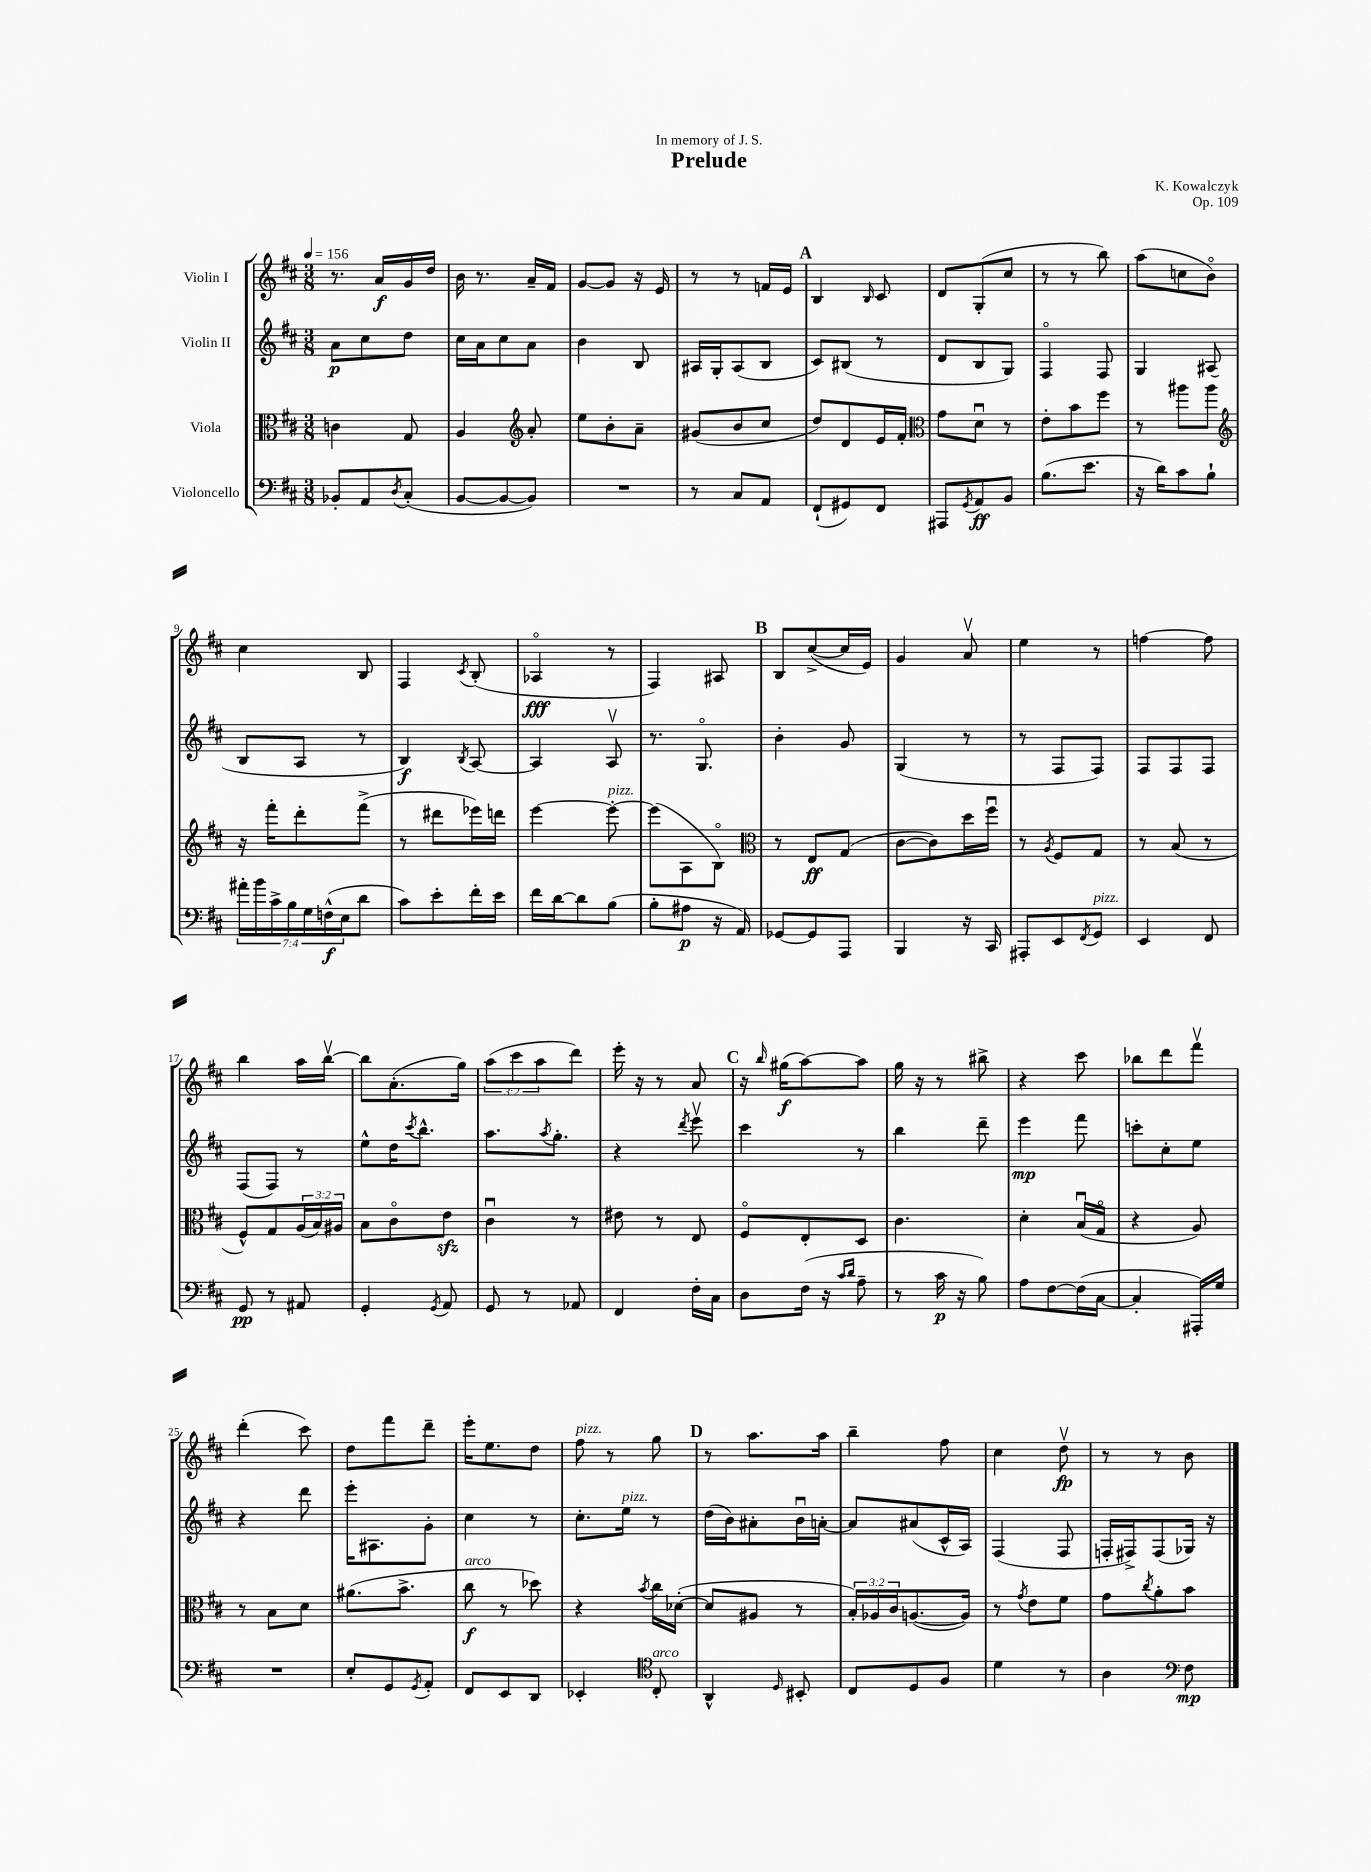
\header { title = "Prelude" composer = "K. Kowalczyk" dedication = "In memory of J. S." opus = "Op. 109" }
<<
\new StaffGroup <<
\new Staff = "s0" \with { instrumentName = "Violin I" } {
    \clef treble \key d \major \numericTimeSignature \time 3/8 \override Staff.TupletNumber.text = #tuplet-number::calc-fraction-text \tempo 4 = 156
    r8. a'16\f g'16 d''16 |
    b'16 r8. a'16-- fis'16 |
    g'8~ g'8 r16 e'16 |
    r8 r8 f'16 e'16 |
    \mark \markup { \bold "A" } b4 \grace { b16 } cis'8 |
    d'8 g8-.( cis''8 |
    r8 r8 b''8) |
    a''8( c''8 b'8\flageolet) |
    cis''4 b8 |
    fis4 \acciaccatura { cis'8 } b8-.( |
    aes4\flageolet\fff r8 |
    fis4) ais8 |
    \mark \markup { \bold "B" } b8 cis''8~->( cis''16 e'16) |
    g'4 a'8\upbow |
    e''4 r8 |
    f''4~ f''8 |
    b''4 a''16 b''16~\upbow |
    b''8 a'8.-.( g''16) |
    \tuplet 3/2 { a''8( cis'''8 a''8 } d'''8) |
    e'''16-. r16 r8 a'8 |
    \mark \markup { \bold "C" } r16 \grace { b''16 } gis''16\f( a''8~) a''8 |
    g''16 r16 r8 bis''8-> |
    r4 cis'''8 |
    bes''8 d'''8 fis'''8\upbow |
    d'''4-.( cis'''8) |
    d''8 fis'''8 d'''8-- |
    e'''16-. e''8. d''8 |
    fis''8^\markup { \italic "pizz." } r8 g''8 |
    \mark \markup { \bold "D" } r8 a''8. a''16 |
    b''4-- fis''8 |
    cis''4 d''8\upbow\fp |
    r8 r8 b'8 \bar "|." |
}
\new Staff = "s1" \with { instrumentName = "Violin II" } {
    \clef treble \key d \major \numericTimeSignature \time 3/8
    a'8\p cis''8 d''8 |
    cis''16 a'16 cis''8 a'8 |
    b'4 b8 |
    ais16 g16-. ais8( b8 |
    \mark \markup { \bold "A" } cis'8) bis8( r8 |
    d'8 b8 g8) |
    fis4\flageolet fis8 |
    g4 ais8( |
    b8 a8 r8 |
    b4\f) \acciaccatura { b8 } a8~ |
    a4 a8\upbow |
    r8. g8.\flageolet |
    \mark \markup { \bold "B" } b'4-. g'8 |
    g4( r8 |
    r8 fis8 fis8) |
    fis8 fis8 fis8 |
    fis8( fis8) r8 |
    e''8-^ d''16 \acciaccatura { cis'''8 } b''8.-^ |
    a''8. \acciaccatura { a''8 } g''8.-. |
    r4 \acciaccatura { d'''8 } e'''8\upbow |
    \mark \markup { \bold "C" } cis'''4 r8 |
    b''4 d'''8-- |
    e'''4\mp fis'''8 |
    c'''8-. cis''8-. e''8 |
    r4 d'''8 |
    e'''16-. ais8. g'8-. |
    cis''4 r8 |
    cis''8.-. e''16^\markup { \italic "pizz." } r8 |
    \mark \markup { \bold "D" } d''16( b'16) ais'8-. b'16\downbow a'16~-. |
    a'8 ais'8( cis'16-^ a16) |
    fis4( fis8 |
    f16-. fis16->) fis8( ges16) r16 \bar "|." |
}
\new Staff = "s2" \with { instrumentName = "Viola" } {
    \clef alto \key d \major \numericTimeSignature \time 3/8 \override Staff.TupletNumber.text = #tuplet-number::calc-fraction-text
    c'4 g8 |
    a4 \clef treble a'8-. |
    e''8 b'8-. a'8-- |
    gis'8( b'8 cis''8 |
    \mark \markup { \bold "A" } d''8) d'8 e'16 fis'16-. |
    \clef alto g'8 d'8\downbow r8 |
    e'8-. b'8 fis''8 |
    r8 ais''8 ais''8 |
    \clef treble r16 fis'''16-. d'''8-. fis'''8->( |
    r8 dis'''8 ees'''16) d'''16 |
    e'''4~ e'''8~-.^\markup { \italic "pizz." } |
    e'''8( a8 b8\flageolet) |
    \mark \markup { \bold "B" } \clef alto r8 e8\ff g8( |
    cis'8~ cis'8) d''16 fis''16\downbow |
    r8 \acciaccatura { a8 } fis8 g8 |
    r8 b8( r8 |
    fis8-^) g8 \tuplet 3/2 { a16( b16) ais16 } |
    b8 cis'8\flageolet e'8\sfz |
    cis'4\downbow r8 |
    eis'8 r8 e8 |
    \mark \markup { \bold "C" } fis8\flageolet e8-. d8 |
    cis'4. |
    d'4-. b16\downbow( g16\flageolet |
    r4 a8) |
    r8 b8 d'8 |
    ais'8.( b'8.-> |
    cis''8\f^\markup { \italic "arco" } r8 des''8) |
    r4 \acciaccatura { b'8 } cis''16 des'16~-.( |
    \mark \markup { \bold "D" } des'8 ais8 r8 |
    \tuplet 3/2 { b16-.) aes16 cis'16 } a8.~( a16) |
    r8 \acciaccatura { g'8 } e'8 fis'8 |
    g'8 \acciaccatura { cis''8 } a'8-. b'8 \bar "|." |
}
\new Staff = "s3" \with { instrumentName = "Violoncello" } {
    \clef bass \key d \major \numericTimeSignature \time 3/8 \override Staff.TupletNumber.text = #tuplet-number::calc-fraction-text
    bes,8-. a,8 \acciaccatura { d8 } cis8-.( |
    b,8~ b,8~ b,8) |
    R4. |
    r8 cis8 a,8 |
    \mark \markup { \bold "A" } fis,8-!( gis,8) fis,8 |
    ais,,8 \acciaccatura { g,8 } a,8\ff b,8 |
    b8.( e'8. |
    r16 d'16) cis'8 b8-! |
    \tuplet 7/4 { ais'16-. b'16 cis'16-> b16 g16 f16-^\f( e16 } d'8 |
    cis'8) e'8-. fis'16-. e'16 |
    fis'16 d'16~ d'8 b8( |
    b8-. ais8\p r16 a,16) |
    \mark \markup { \bold "B" } ges,8~ ges,8 a,,8 |
    b,,4 r16 cis,16 |
    ais,,8-. e,8 \acciaccatura { fis,8 } g,8^\markup { \italic "pizz." } |
    e,4 fis,8 |
    g,8\pp r8 ais,8 |
    g,4-. \acciaccatura { g,8 } a,8 |
    g,8 r8 aes,8 |
    fis,4 fis16-. cis16 |
    \mark \markup { \bold "C" } d8 fis16( r16 \grace { cis'16 d'16 } a8-- |
    r8 cis'16\p r16 b8) |
    a8 fis8~ fis16( cis16~ |
    cis4-. ais,,16-.) g16 |
    R4. |
    e8-. g,8 \acciaccatura { g,8 } a,8-. |
    fis,8 e,8 d,8 |
    ees,4-. \clef tenor cis8-.^\markup { \italic "arco" } |
    \mark \markup { \bold "D" } a,4-^ \grace { d16 } bis,8-. |
    cis8 d8 fis8 |
    d'4 r8 |
    a4 \clef bass fis8\mp \bar "|." |
}
>>
>>
